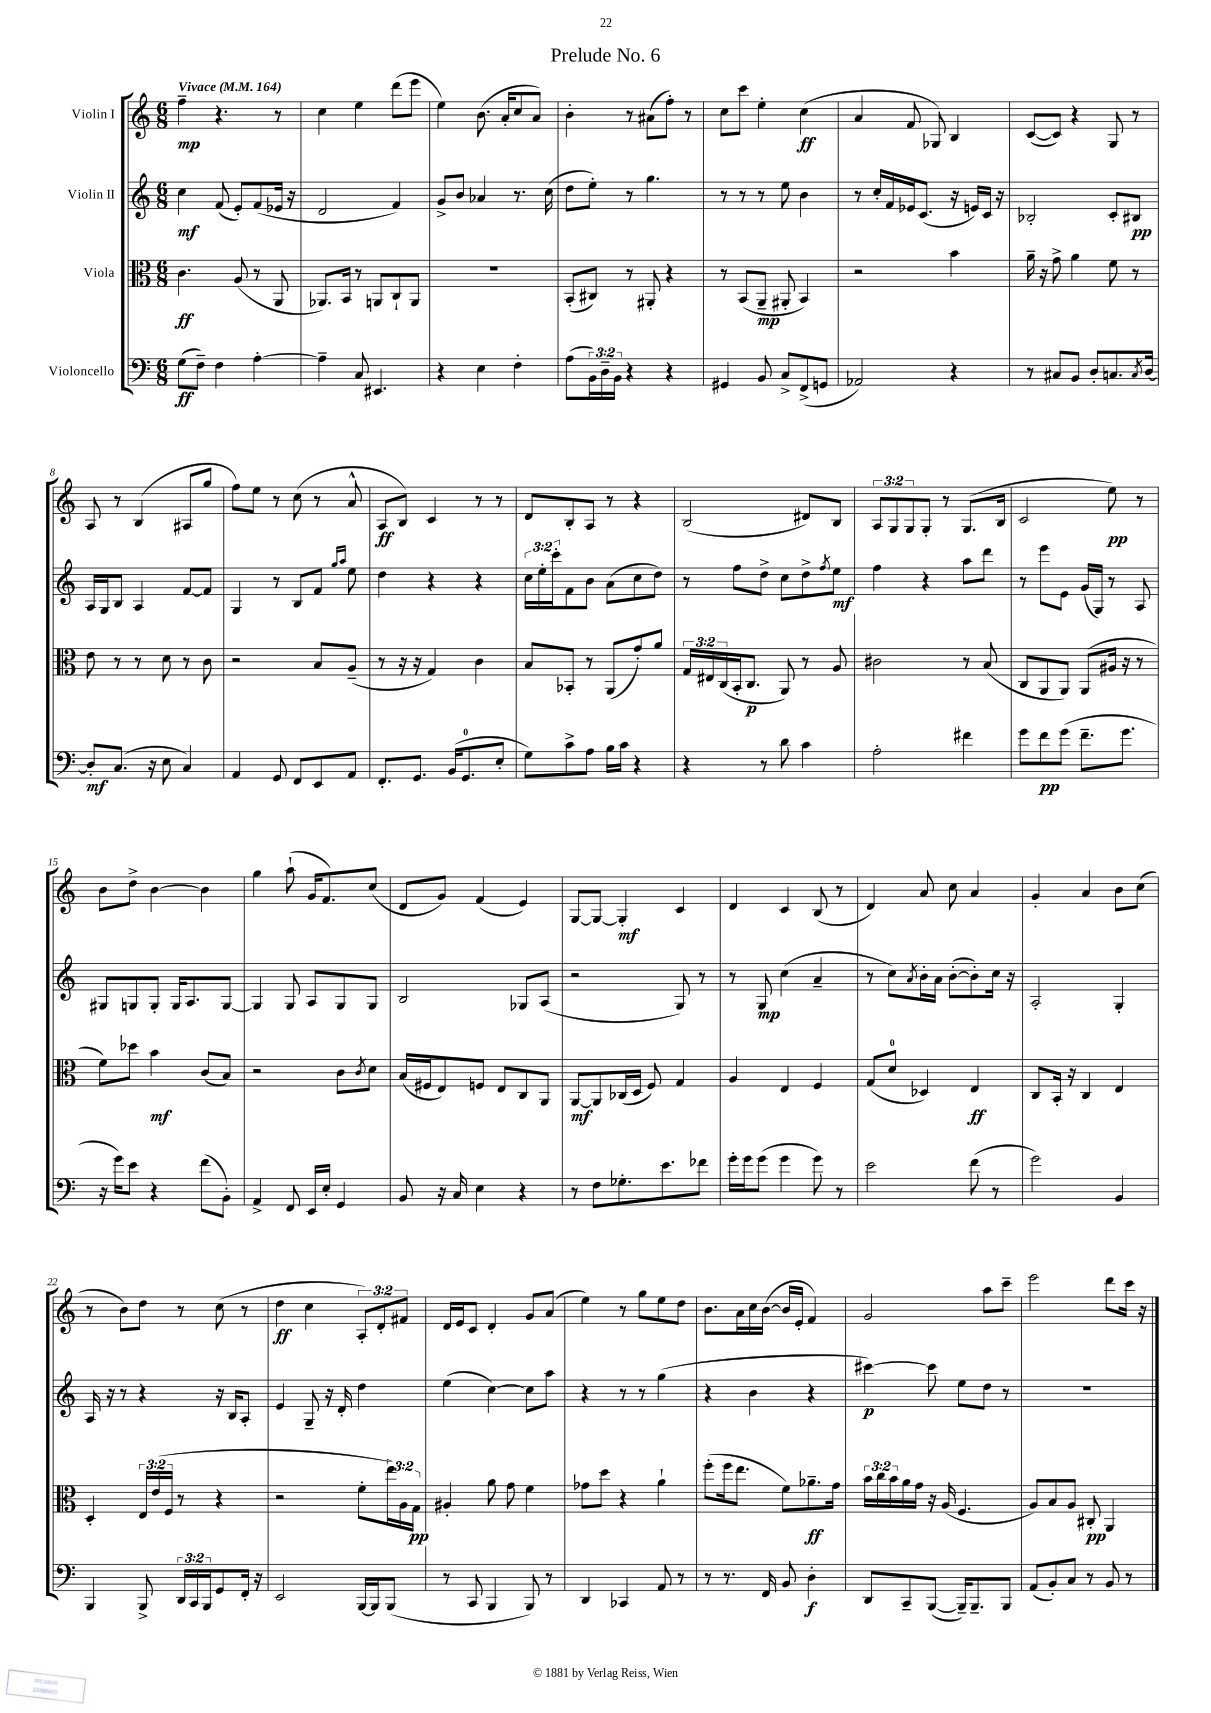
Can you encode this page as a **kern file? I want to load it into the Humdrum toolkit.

**kern	**kern	**kern	**kern
*staff4	*staff3	*staff2	*staff1
*clefF4	*clefC3	*clefG2	*clefG2
*k[]	*k[]	*k[]	*k[]
*M6/8	*M6/8	*M6/8	*M6/8
*MM164	*MM164	*MM164	*MM164
(8G	4.c	4cc	4ff~
8F~)	.	.	.
4F	.	(8f	4.r
.	(8A	8e')	.
[4A'	8r	(8f	.
.	8AA	16e-	8r
.	.	16r	.
=	=	=	=
4A~]	8.AA-)	2d	4cc
.	16BB	.	.
8C	8r	.	4ee
4.EE#	8AA	.	.
.	8C`	4f)	(8ddd
.	8AA	.	8eee
=	=	=	=
4r	2.r	8g^	4ee)
.	.	8b	.
4E	.	4a-	(8.b
.	.	.	16a'
4F'	.	8.r	8cc
.	.	.	8a)
.	.	(16cc	.
=	=	=	=
(8A	(8BB'	8dd	4b'
24BB)	8C#)	8ee')	.
24D~	.	.	.
24BB	.	.	.
4r	8r	8r	8r
.	8AA#'	4.gg	(8a#
4r	4r	.	8ff')
.	.	.	8r
=	=	=	=
4GG#	8r	8r	8cc
.	(8BB	8r	8ccc
8BB	8AA~	8r	4ee'
8C^	8AA#'	8ee	.
(8FF^	4BB)	4b	(4cc
8GG	.	.	.
=	=	=	=
2AA-)	2r	8r	4a
.	.	16cc'	.
.	.	16f	.
.	.	16e-	8f
.	.	(8.c	.
.	.	.	8G-)
4r	4b	16r	4B
.	.	16e)	.
.	.	16c	.
.	.	16r	.
=	=	=	=
8r	16a~	2B-'	([8c
.	16r	.	.
8C#	8g^	.	8c])
8BB	4a	.	4r
8D'	.	.	.
8.C	8f	8c'	8G
.	8r	8B#	8r
8qC	.	.	.
[16D	.	.	.
=	=	=	=
8D']	8e	16A	8A
.	.	16G	.
(8.C	8r	8B	8r
.	8r	4A	(4B
16r	.	.	.
8E	8d	.	.
4C)	8r	[8f	8A#
.	8c	8f]	8gg
=	=	=	=
4AA	2r	4G	8ff)
.	.	.	8ee
8GG	.	8r	8r
8FF	.	8B	(8cc
8EE	8B	8f	8r
.	.	16qqgg	.
.	.	16qqaa	.
8AA	(8A~	8ee	8a^^
=	=	=	=
8.FF'	8r	4dd	8A
.	16r	.	8B)
8.GG	16r	.	.
.	4G)	4r	4c
(16BB	.	.	.
8.GG	.	.	.
.	4c	4r	8r
8E'	.	.	8r
=	=	=	=
8G)	8B	24cc	8d
.	.	24ee'	.
.	.	24ccc'	.
8c^	8BB-'	8f	8B'
8A	8r	8b	8A
16B	(8AA	(8a	8r
16c	.	.	.
4r	8g')	8cc	4r
.	8a	8dd)	.
=	=	=	=
4r	24G	8r	(2B
.	24E#	.	.
.	(24C	.	.
.	16BB'	8ff	.
.	8.C	.	.
8r	.	8dd^	.
8d	8AA)	8cc	.
4c	8r	8dd^	8d#)
.	.	8qff	.
.	8A	8ee	8B
=	=	=	=
2A'	2c#	4ff	12A
.	.	.	12G
.	.	.	12G
.	.	4r	8G'
.	.	.	8r
4f#	8r	8aa	(8.G
.	(8B	8ddd	.
.	.	.	16B
=	=	=	=
8g	8C	8r	2c
8f	8AA	8eee	.
(8g	8AA)	8e	.
8.f~	(8AA	(16g	.
.	.	16G)	.
.	16A#	8r	8ee)
8.g	16r	.	.
.	8r	8A	8r
=	=	=	=
16r	8f)	8G#	8b
16g)	.	.	.
8e	8dd-	8G	8dd^
4r	4b	8G'	[4b
.	.	16G	.
.	.	8.A	.
(8f	(8c	.	4b]
8BB')	8B)	[8G	.
=	=	=	=
4AA^	2r	4G]	4gg
8FF	.	8G	(8aa`
16EE	.	8A	16g
16E'	.	.	8.f)
4GG	8c	8G	.
.	8qc	.	.
.	8d	8G	(8cc
=	=	=	=
8BB	(16B	2B	8d
.	16F#	.	.
16r	8E)	.	8g)
16C	.	.	.
4E	8F	.	(4f
.	8E	.	.
4r	8C	8G-	4e)
.	8AA	(8A	.
=	=	=	=
8r	[8AA	2r	[8G
8F	8AA]	.	8G_
8.G-'	(16C-	.	4G']
.	16D	.	.
.	8F)	.	.
8.e	.	.	.
.	4G	8G)	4c
8f-	.	8r	.
=	=	=	=
16g'	4A	8r	4d
16g	.	.	.
(8g	.	8G	.
4g	4E	(4cc	4c
8g)	4F	4a~	(8B
8r	.	.	8r
=	=	=	=
2e	(8G	8r	4d)
.	8d	8cc)	.
.	.	8qa	.
.	4D-)	16b'	8a
.	.	16a	.
.	.	([8b'	8cc
(8f	4E	8b'])	4a
8r	.	16cc	.
.	.	16r	.
=	=	=	=
2g)	8C	2A'	4g'
.	16BB'	.	.
.	16r	.	.
.	4C	.	4a
4BB	4E	4G'	8b
.	.	.	(8cc
=	=	=	=
4BBB	4D'	16A	8r
.	.	16r	.
.	.	8r	8b)
8BBB^	24E	4r	8dd
.	(24e	.	.
.	24F	.	.
24DD	8r	.	8r
24CC	.	.	.
24BBB	.	.	.
8GG	4r	16r	(8cc
.	.	16B	.
16FF'	.	8A'	8r
16r	.	.	.
=	=	=	=
2EE	2r	4e	4dd
.	.	8G~	4cc
.	.	16r	.
.	.	16d'	.
[16BBB	8f'	4dd	12A')
16BBB]	.	.	.
.	.	.	12d'
(8BBB	24ee)	.	.
.	24A	.	12f#
.	24G	.	.
=	=	=	=
8r	4A#'	(4ee	16d
.	.	.	16e
8CC	.	.	8c
4BBB	8a	[4cc)	4d'
.	8g	.	.
8BBB)	4f	8cc]	8g
8r	.	8aa	(8a
=	=	=	=
4DD	8g-	4r	4ee)
.	8dd	.	.
4CC-	4r	8r	8r
.	.	8r	8gg
8AA	4a`	(4gg	8ee
8r	.	.	8dd
=	=	=	=
8r	(8ff'	4r	8.b
8.r	16ff	.	.
.	8.ee	.	16a
.	.	4b	16cc
16FF	.	.	([16b
8BB	8f)	.	16b]
.	.	.	16e'
4D'	8.a-~	4r	4f)
.	16g	.	.
=	=	=	=
8DD	24b	[4ccc#)	2g
.	24cc	.	.
.	24b	.	.
8CC~	16a	.	.
.	16g	.	.
([8BBB	16r	8ccc#]	.
.	(16A	.	.
16BBB~])	4.F	8ee	.
8.BBB~	.	.	.
.	.	8dd	8aa
8BBB	.	8r	8ccc~
=	=	=	=
(8AA	8A)	2.r	2eee
8BB')	8B	.	.
8C	8A	.	.
8r	8C#'	.	.
8BB	4AA	.	8ddd
8r	.	.	16ccc
.	.	.	16r
==	==	==	==
*-	*-	*-	*-
